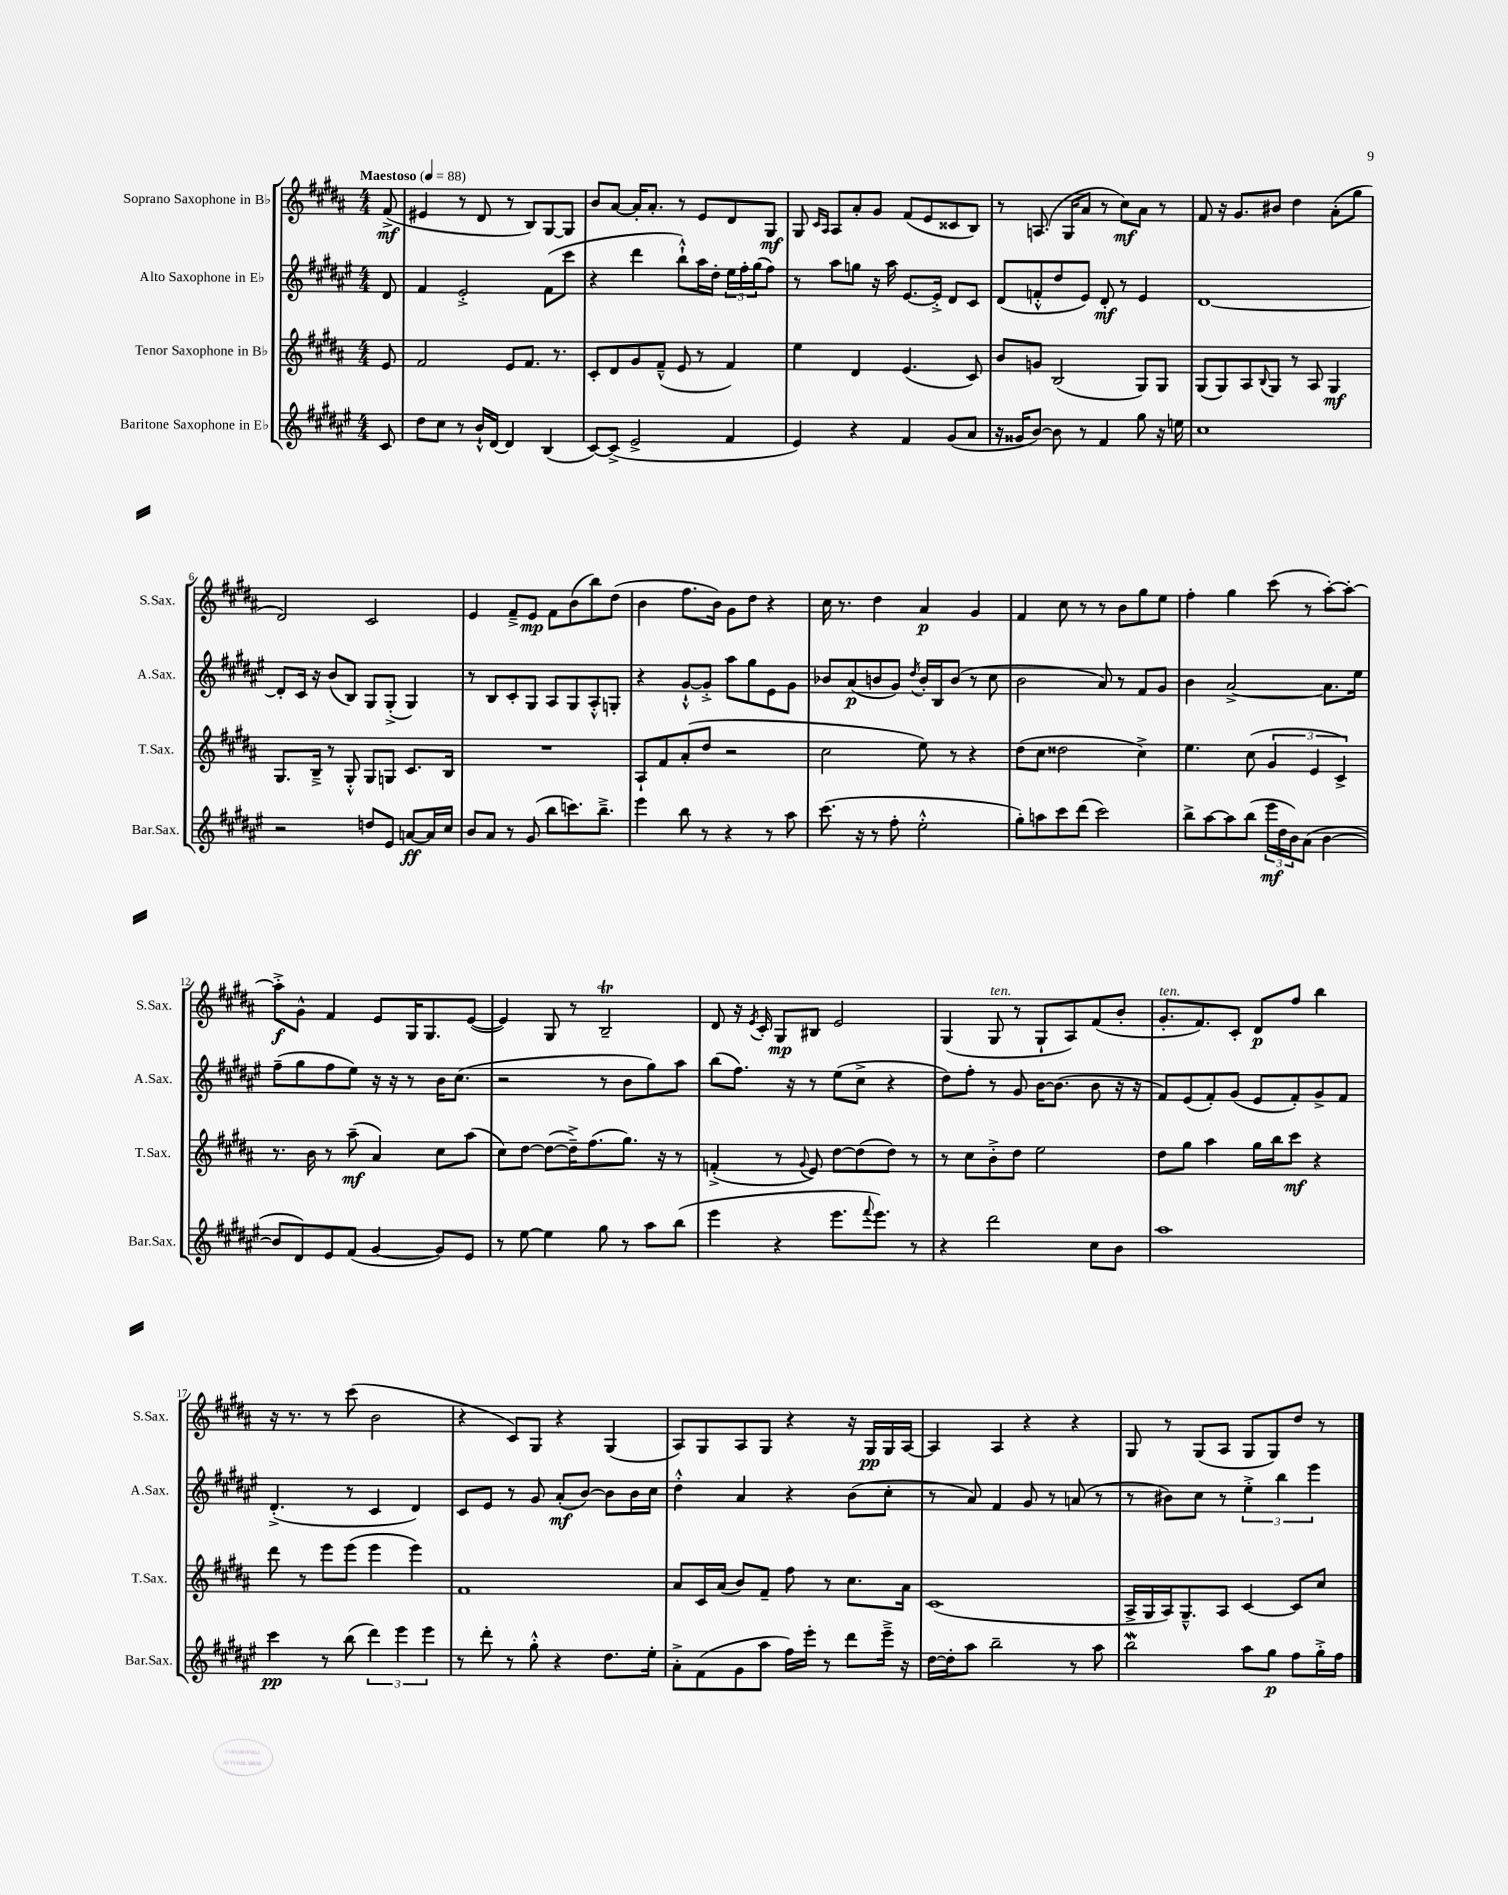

**kern	**kern	**kern	**kern
*staff4	*staff3	*staff2	*staff1
*clefG2	*clefG2	*clefG2	*clefG2
*k[f#c#g#d#a#e#]	*k[f#c#g#d#a#]	*k[f#c#g#d#a#e#]	*k[f#c#g#d#a#]
*M4/4	*M4/4	*M4/4	*M4/4
*MM88	*MM88	*MM88	*MM88
8c#	8e	8d#	(8f#^
=	=	=	=
8dd#	2f#	4f#	4e#
8cc#	.	.	.
8r	.	2e#'^	8r
16b`^^	.	.	8d#
[16d#	.	.	.
4d#]	8e	.	8r
.	8.f#	.	8B)
(4B	.	(8f#	[8G#
.	8.r	.	.
.	.	8ccc#	8G#]
=	=	=	=
[8c#)	8c#'	4r	8b
(8c#^]	8d#	.	[8a#
2e#^	8g#	4ddd#	16a#']
.	.	.	8.a#'
.	(8f#~^^	.	.
.	8e	8bb`^^)	8r
.	8r	16aa#	8e
.	.	16dd#'	.
4f#	4f#)	24ee#	8d#
.	.	24ff#'	.
.	.	(24gg#	.
.	.	8ff#)	8G#
=	=	=	=
4e#)	4ee	8r	8G#
.	.	.	16qqc#
.	.	.	16qqA#
.	.	8aa#	8A#
4r	4d#	8gg	8a#'
.	.	16r	8g#
.	.	16aa#	.
4f#	(4.e	[8.e#	(8f#
.	.	.	8e
.	.	16e#'^]	.
(8g#	.	8d#	8c##
8a#	8c#)	8c#	8B)
=	=	=	=
16r	8b	(8d#	8r
16g##	.	.	.
[8b)	8g	8f'^^	(8.A
8b]	(2B	8dd#	.
.	.	.	16G#
8r	.	8e#)	8a#
4f#	.	8d#'	8r
.	.	8r	8cc#)
8gg#	8G#)	4e#	8a#
16r	8G#	.	8r
16ee	.	.	.
=	=	=	=
1cc#	(8G#	[1d#	8f#
.	8G#)	.	16r
.	.	.	8.g#
.	8A#	.	.
.	8qqB	.	.
.	8G#	.	8b#
.	8r	.	4dd#
.	8A#	.	.
.	4G#	.	(8a#'
.	.	.	8gg#
=	=	=	=
2r	8.G#	8d#']	2d#)
.	.	16c#	.
.	16B~^	16r	.
.	8r	(8b	.
.	8G#'^^	8B)	.
8dd	8G#	8G#	2c#
8e#	8G	(8G#'^	.
[8a	8.c#	4G#)	.
16a]	.	.	.
16cc#	16B	.	.
=	=	=	=
8b	1r	8r	4e
8a#	.	8B	.
8r	.	8c#'	8f#~^
(8g#	.	8G#	8e
8bb	.	8A#	8f#
8.ccc)	.	8G#	(8b
.	.	8A#'^^	8bb)
8.bb~^	.	.	.
.	.	8G'	(8dd#
=	=	=	=
4eee#	8A#`	4r	4b
.	8f#	.	.
8bb	(8a#'	[8g#`^^	8.ff#
8r	8dd#	8g#'^]	.
.	.	.	16b)
4r	2r	8aa#	8g#
.	.	8gg#	8dd#
8r	.	8e#	4r
8aa#	.	8g#	.
=	=	=	=
(8.ccc#	2cc#	8b-	16cc#
.	.	.	8.r
.	.	(8a#	.
16r	.	.	.
8r	.	8b	4dd#
8ff#'	.	8g#)	.
.	.	8qdd#	.
2ee#'^^	8ee)	16b'	4a#
.	.	16B	.
.	8r	(8b	.
.	4r	8r	4g#
.	.	8cc#	.
=	=	=	=
8gg#')	(8dd#	2b	4f#
8aa	8cc#	.	.
8ccc#	2dd##	.	8cc#
(8ddd#	.	.	8r
2ccc#)	.	8a#)	8r
.	.	8r	8b
.	4cc#^)	8f#	8gg#
.	.	8g#	8ee
=	=	=	=
8bb^	4.ee	4b	4ff#'
[8aa#	.	.	.
8aa#]	.	[2a#^	4gg#
(8bb	(8cc#	.	.
24eee#	6g#	.	(8ccc#
24dd#	.	.	.
24b)	.	.	.
(8a#	.	.	8r
.	6e	.	.
[4b	.	8.a#]	[8aa#')
.	6c#^)	.	.
.	.	.	8aa#'_
.	.	16ee#	.
=	=	=	=
8b]	8.r	(8ff#~	8aa#'^]
8d#)	.	8gg#	8g#^^
.	16b	.	.
8e#	8r	8ff#	4f#
(8f#	(8aa#~	8ee#)	.
[4g#	4a#)	16r	8e
.	.	16r	.
.	.	8r	16G#
.	.	.	8.G#
8g#])	8cc#	16b	.
.	.	(8.cc#	.
8e#	(8aa#	.	([8e
=	=	=	=
8r	8cc#)	2r	4e])
[8ee#	[8dd#	.	.
4ee#]	(8dd#_	.	8G#
.	16dd#~^])	.	8r
.	(8.ff#	.	.
8gg#	.	8r	2B~
8r	8.gg#)	8b	.
8aa#	.	8gg#)	.
.	16r	.	.
(8bb	8r	8aa#	.
=	=	=	=
4eee#	(4f'^	(8bb	8d#
.	.	8.ff#)	16r
.	.	.	8qe
.	.	.	16c#'
4r	8r	.	8G#
.	.	16r	.
.	8qqg#	.	.
.	8e)	8r	8B#
8.eee#	[8dd#	(8ee#	2e
.	(8dd#]	8cc#^	.
8qqfff#	.	.	.
8.eee#)	.	.	.
.	8dd#)	4r	.
8r	8r	.	.
=	=	=	=
4r	8r	8dd#)	(4G#
.	8cc#	8ff#'	.
2ddd#	8b'^	8r	8G#
.	8dd#	8g#	8r
.	2ee	[16b	8G#`
.	.	(8.b]	.
.	.	.	8A#)
8cc#	.	8b	(8f#
8b	.	16r	8b'
.	.	16r	.
=	=	=	=
1aa#	8dd#	8f#)	8.g#'
.	8gg#	(8e#	.
.	.	.	8.f#)
.	4aa#	8f#')	.
.	.	(8g#	8c#'
.	16gg#	8e#	8d#
.	16bb	.	.
.	8ccc#	8f#')	8ff#
.	4r	8g#^	4bb
.	.	8f#	.
=	=	=	=
4ccc#	8ddd#	(4.d#'^	16r
.	.	.	8.r
.	8r	.	.
8r	8eee	.	8r
(8bb	(8eee	8r	(8ccc#
6ddd#)	4eee	4c#	2b
6eee#	.	.	.
.	4eee)	4d#)	.
6eee#	.	.	.
=	=	=	=
8r	1f#	8c#	4r
8ddd#'	.	8e#	.
8r	.	8r	8c#)
8gg#'^^	.	8g#	8G#
4r	.	(8a#'	4r
.	.	[8b)	.
8.dd#	.	8b]	(4G#
.	.	16b	.
16ee#'	.	16cc#	.
=	=	=	=
8a#'^	8a#	4dd#'^^	8A#)
(8f#	16c#	.	8G#
.	(16a#	.	.
8g#	8b)	4a#	8A#
8aa#	8f#~	.	8G#
16ff#)	8ff#	4r	4r
16eee#'	.	.	.
8r	8r	.	.
8ddd#	8.cc#	(8b	16r
.	.	.	16G#
16eee#~^	.	8cc#'	16G#
16r	16a#	.	[16A#
=	=	=	=
[16dd#	(1c#	8r	4A#]
16dd#']	.	.	.
8aa#	.	8a#)	.
2bb~	.	4f#	4A#
.	.	8g#	4r
.	.	8r	.
8r	.	(8a	4r
8aa#	.	8r	.
=	=	=	=
2bb	16A#^	8r	8G#
.	16G#	.	.
.	16A#)	8b#)	8r
.	8.G#~^^	.	.
.	.	8cc#	(8G#
.	8A#	8r	8A#
8aa#	[4c#	6ee#'^	8G#
8gg#	.	.	8G#)
.	.	6bb	.
8ff#	8c#]	.	8dd#
.	.	6eee#	.
16gg#'^	8cc#	.	8r
16ff#	.	.	.
==	==	==	==
*-	*-	*-	*-
